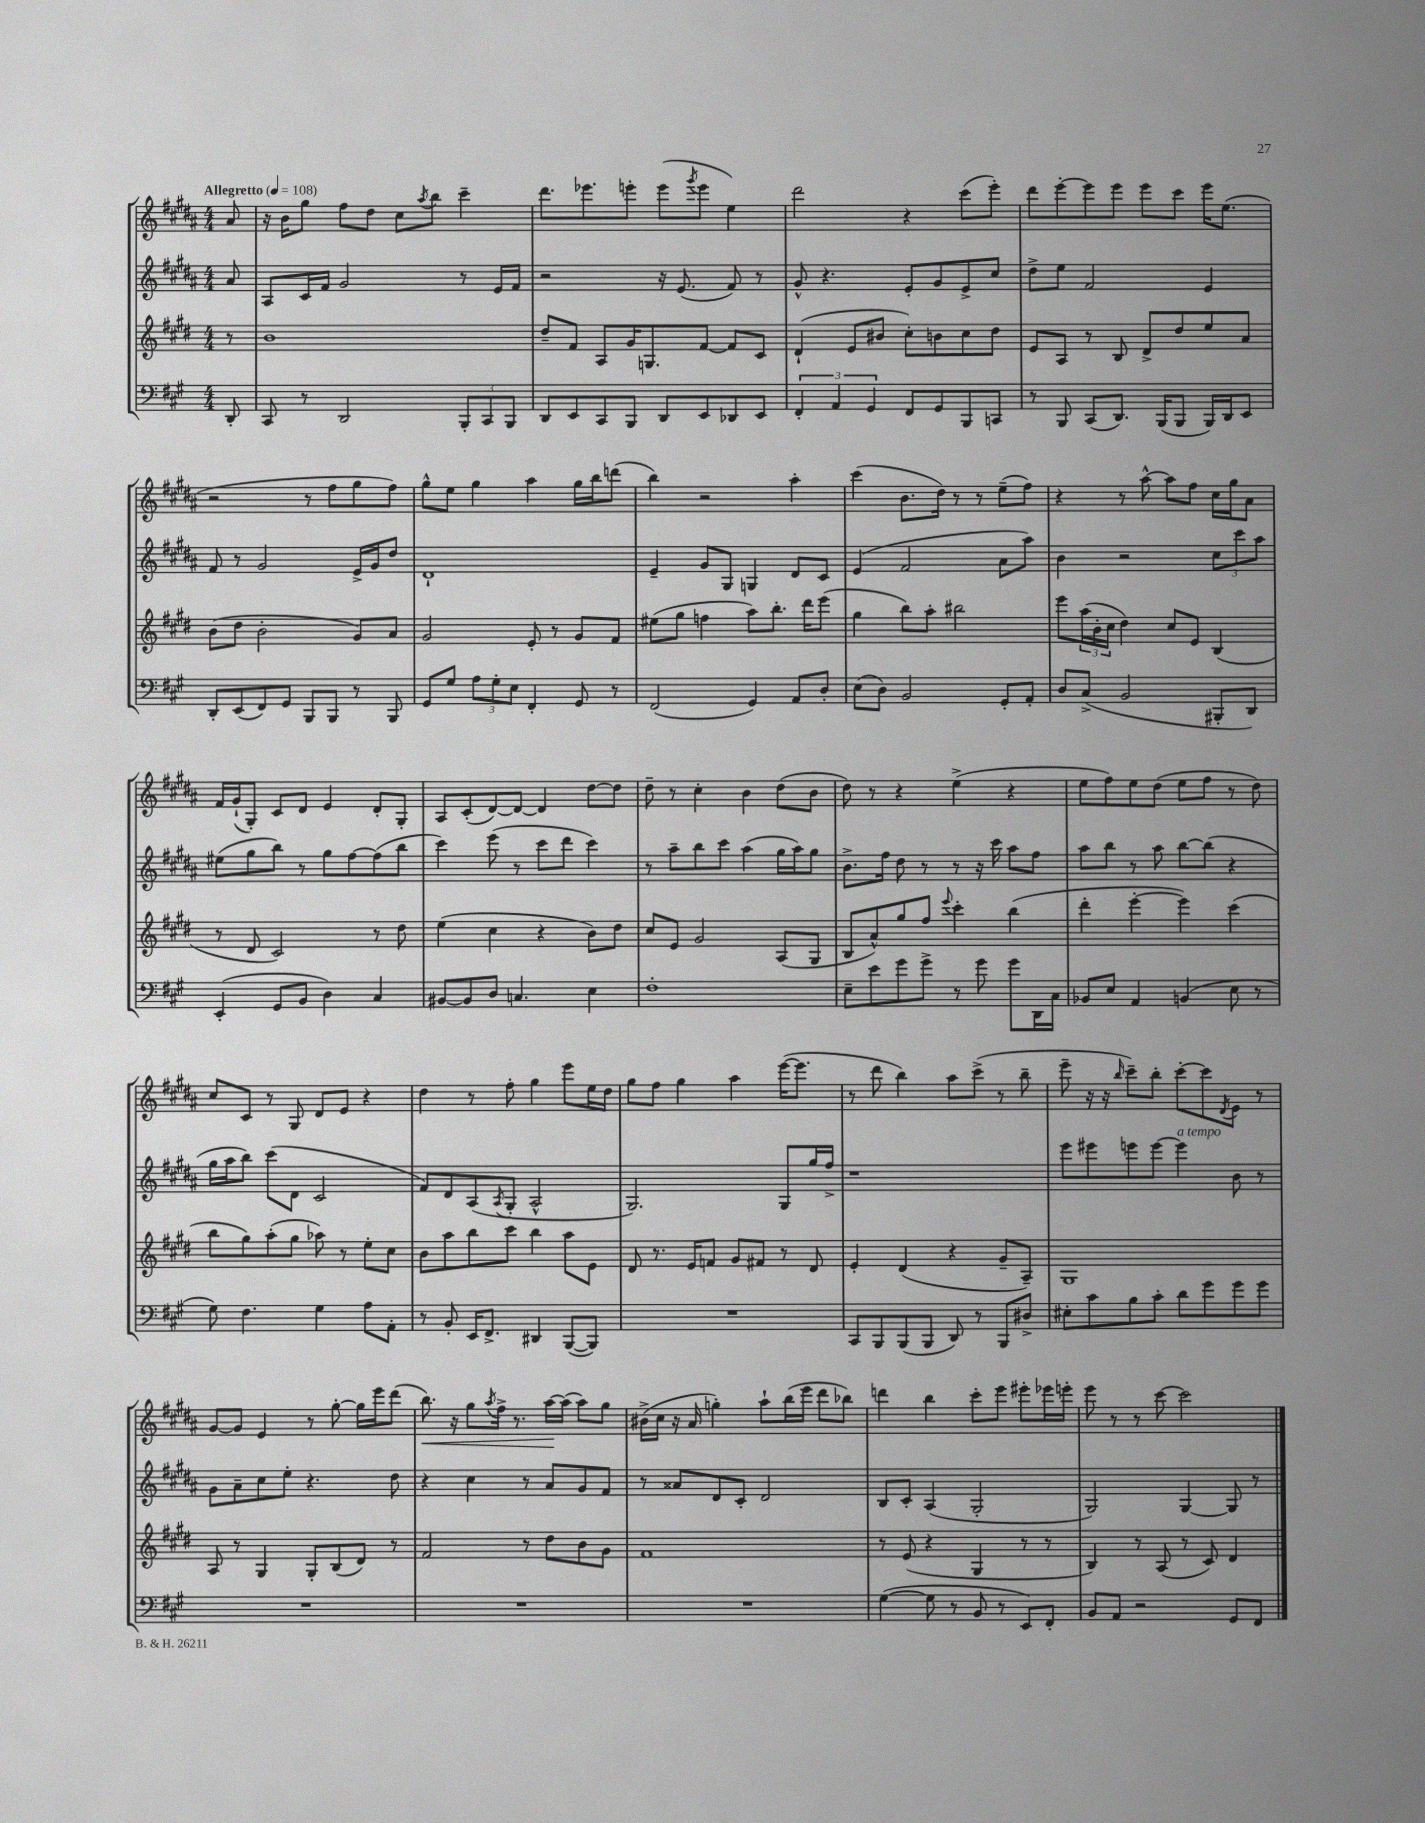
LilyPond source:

<<
\new StaffGroup <<
\new Staff = "s0" {
    \clef treble \key b \major \numericTimeSignature \time 4/4 \partial 8 \tempo "Allegretto" 4 = 108
    ais'8 |
    r16 b'16 gis''8 fis''8 dis''8 cis''8 \acciaccatura { ais''8 } b''8 cis'''4-- |
    dis'''8. ees'''8. e'''8-. e'''8( \acciaccatura { gis'''8 } e'''8 e''4) |
    dis'''2 r4 cis'''8( e'''8-.) |
    dis'''8 e'''8~-. e'''8 e'''8 e'''8 cis'''8 e'''16 e''8.( |
    r2 r8 fis''8 gis''8 fis''8) |
    gis''8-^ e''8 gis''4 ais''4 gis''16 b''16 d'''8( |
    b''4) r2 ais''4-. |
    cis'''4( b'8. dis''16) r8 r8 e''8--( fis''8) |
    r4 r8 ais''8~-^ ais''8 fis''8 cis''16 gis''16 ais'8 |
    fis'16 gis'16-!( gis8-.) cis'8 dis'8 e'4 dis'8-. gis8-. |
    ais8 cis'8-.( dis'8~) dis'8~ dis'4 dis''8~ dis''8 |
    dis''8-- r8 cis''4-. b'4 dis''8( b'8 |
    dis''8) r8 r4 e''4->( r4 |
    e''8 fis''8) e''8 dis''8( e''8 fis''8 r8 dis''8) |
    cis''8 cis'8 r8 gis8 dis'8 e'8 r4 |
    dis''4 r8 fis''8-. gis''4 e'''8 e''16 dis''16 |
    gis''8 fis''8 gis''4 ais''4 e'''16~( e'''8. |
    r8 dis'''8 b''4) ais''8 cis'''8->( r8 b''8-- |
    e'''8-- r16 r16 \grace { b''16 } cis'''8--) b''8-. cis'''8~-. cis'''8 \acciaccatura { dis'8 } e'8 r8 |
    gis'8~ gis'8 e'4 r8 gis''8~-. gis''16 e'''16 dis'''8( |
    b''8.\<) r16 gis''8 \acciaccatura { ais''8 } fis''16-> r8. ais''16~\! ais''16( ais''8) gis''8 |
    bis'16->( cis''16 r16 ais'16 g''4-.) ais''8-! b''16( e'''16 dis'''8 bes''8) |
    d'''4 b''4 cis'''8-. e'''8 eis'''8-. ees'''16 e'''16-. |
    e'''8 r8 r8 cis'''8~ cis'''2 \bar "|." |
}
\new Staff = "s1" {
    \clef treble \key b \major \numericTimeSignature \time 4/4 \partial 8
    ais'8 |
    ais8 cis'16 fis'16 gis'2 r8 e'16 fis'16 |
    r2 r16 e'8.( fis'8) r8 |
    gis'8-^ r4. e'8-. gis'8 e'8-> cis''8 |
    dis''8-> e''8 fis'2 e'4 |
    fis'8 r8 gis'2 e'16-> gis'16 dis''8 |
    dis'1-! |
    e'4-- gis'8 gis8 g4 dis'8 cis'8 |
    e'4( fis'2 ais'8 ais''8) |
    b'4 r2 \tuplet 3/2 { cis''8 cis'''8 ais''8 } |
    eis''8( gis''8 b''8) r8 gis''8 fis''8~ fis''8( b''8 |
    cis'''4) e'''8( r8 cis'''8 dis'''8 cis'''4) |
    r8 ais''8-- b''8 cis'''8 ais''4( gis''16 ais''16) gis''8 |
    b'8.-> fis''16 dis''8 r8 r8 r16 cis'''16 ais''8 fis''8 |
    ais''8 b''8 r8 ais''8 b''8~ b''8( r4 |
    gis''16 ais''16 b''8) cis'''8( dis'8 cis'2 |
    fis'8) dis'8 ais8( \acciaccatura { ais8 } gis8-. ais2-^ |
    gis2.) gis8 gis''16 fis''16-> |
    r1 |
    e'''8 eis'''8 e'''8 e'''8~ e'''4^\markup { \italic "a tempo" } b'8 r8 |
    gis'8 ais'8-- cis''8 e''8-. r4. dis''8 |
    r4 cis''4 r8 ais'8 gis'8 fis'8 |
    r8 aisis'8 dis'8 cis'8-. dis'2 |
    b8 cis'8-. ais4( gis2-. |
    gis2) gis4~ gis8 r8 \bar "|." |
}
\new Staff = "s2" {
    \clef treble \key e \major \numericTimeSignature \time 4/4 \partial 8
    r8 |
    b'1 |
    dis''8-- fis'8 a8 gis'16 g8. fis'8~ fis'8 cis'8 |
    dis'4-!( e'8 bis'8 cis''8-.) b'8 cis''8 dis''8 |
    e'8 a8 r8 b8 dis'8-> dis''8 e''8 a'8 |
    b'8( dis''8 b'2-. gis'8) a'8 |
    gis'2 e'8-. r8 gis'8 fis'8 |
    eis''8( gis''8 f''4 a''8) b''8.-. dis'''16 e'''8( |
    gis''4 b''8) a''8-. bis''2 |
    e'''8 \tuplet 3/2 { a''16( b'16-. cis''16 } dis''4) cis''8 e'8 b4( |
    r8 dis'8 cis'2) r8 dis''8 |
    e''4( cis''4 r4 b'8) dis''8 |
    cis''8 e'8 gis'2 a8( gis8 |
    b8 a'8-^) gis''8 fis''8 \appoggiatura { e'''8 } cis'''4-. b''4( |
    dis'''4-. e'''4~-. e'''4) cis'''4( |
    b''8 gis''8) a''8-.( gis''8 aes''8) r8 e''8-. cis''8 |
    b'8 a''8 b''8 cis'''8 b''4 a''8 e'8 |
    dis'8 r8. e'16 f'8 gis'8 fis'8 r8 dis'8 |
    e'4-. dis'4( r4 gis'8-- a8--) |
    gis1 |
    a8 r8 gis4 gis8-. b8( dis'8) r8 |
    fis'2 r8 dis''8 b'8 gis'8 |
    fis'1 |
    r8 e'8( r4 gis4 r8 r8 |
    b4) r8 a8( r8 cis'8) dis'4 \bar "|." |
}
\new Staff = "s3" {
    \clef bass \key a \major \numericTimeSignature \time 4/4 \partial 8
    d,8-. |
    cis,8 r8 d,2 \tuplet 3/2 { b,,8-. cis,8 b,,8 } |
    d,8 e,8 cis,8 b,,8 d,8 e,8 des,8 e,8 |
    \tuplet 3/2 { fis,4-. a,4 gis,4 } fis,8 gis,8 b,,8 c,8 |
    r8 b,,8 cis,8( d,8.) b,,16( b,,8 b,,16) d,16 e,8 |
    d,8-. e,8( fis,8) gis,8 b,,8 b,,8 r8 b,,8 |
    gis,8 gis8 \tuplet 3/2 { a8 gis8-. e8 } fis,4-. gis,8 r8 |
    fis,2( gis,4) a,8 d8-. |
    e8( d8) b,2 gis,8-. a,8-. |
    d8 cis8->( b,2 bis,,8-. d,8) |
    e,4-.( gis,8 b,8 d4) cis4 |
    bis,8~ bis,8 d8 c4. e4 |
    fis1-. |
    e8-- e'8 gis'8 gis'8-> r8 gis'8 gis'8 d,16 cis16 |
    bes,8 e8 a,4 b,4( e8 r8 |
    gis8) fis4. gis4 a8 a,8-. |
    r8 b,8-. e,16 fis,8.-> dis,4 b,,8~( b,,8) |
    R1 |
    cis,8 b,,8 b,,8( b,,8 d,8) r8 b,,8 dis8-> |
    eis8-. cis'8 b8 cis'8-. d'8 gis'8 gis'8 gis'8 |
    R1 |
    R1 |
    R1 |
    gis4~( gis8 r8 b,8 r8 e,8) fis,8-. |
    b,8 a,8 r2 gis,8 fis,8 \bar "|." |
}
>>
>>
\layout { \context { \Score \remove "Bar_number_engraver" } }
